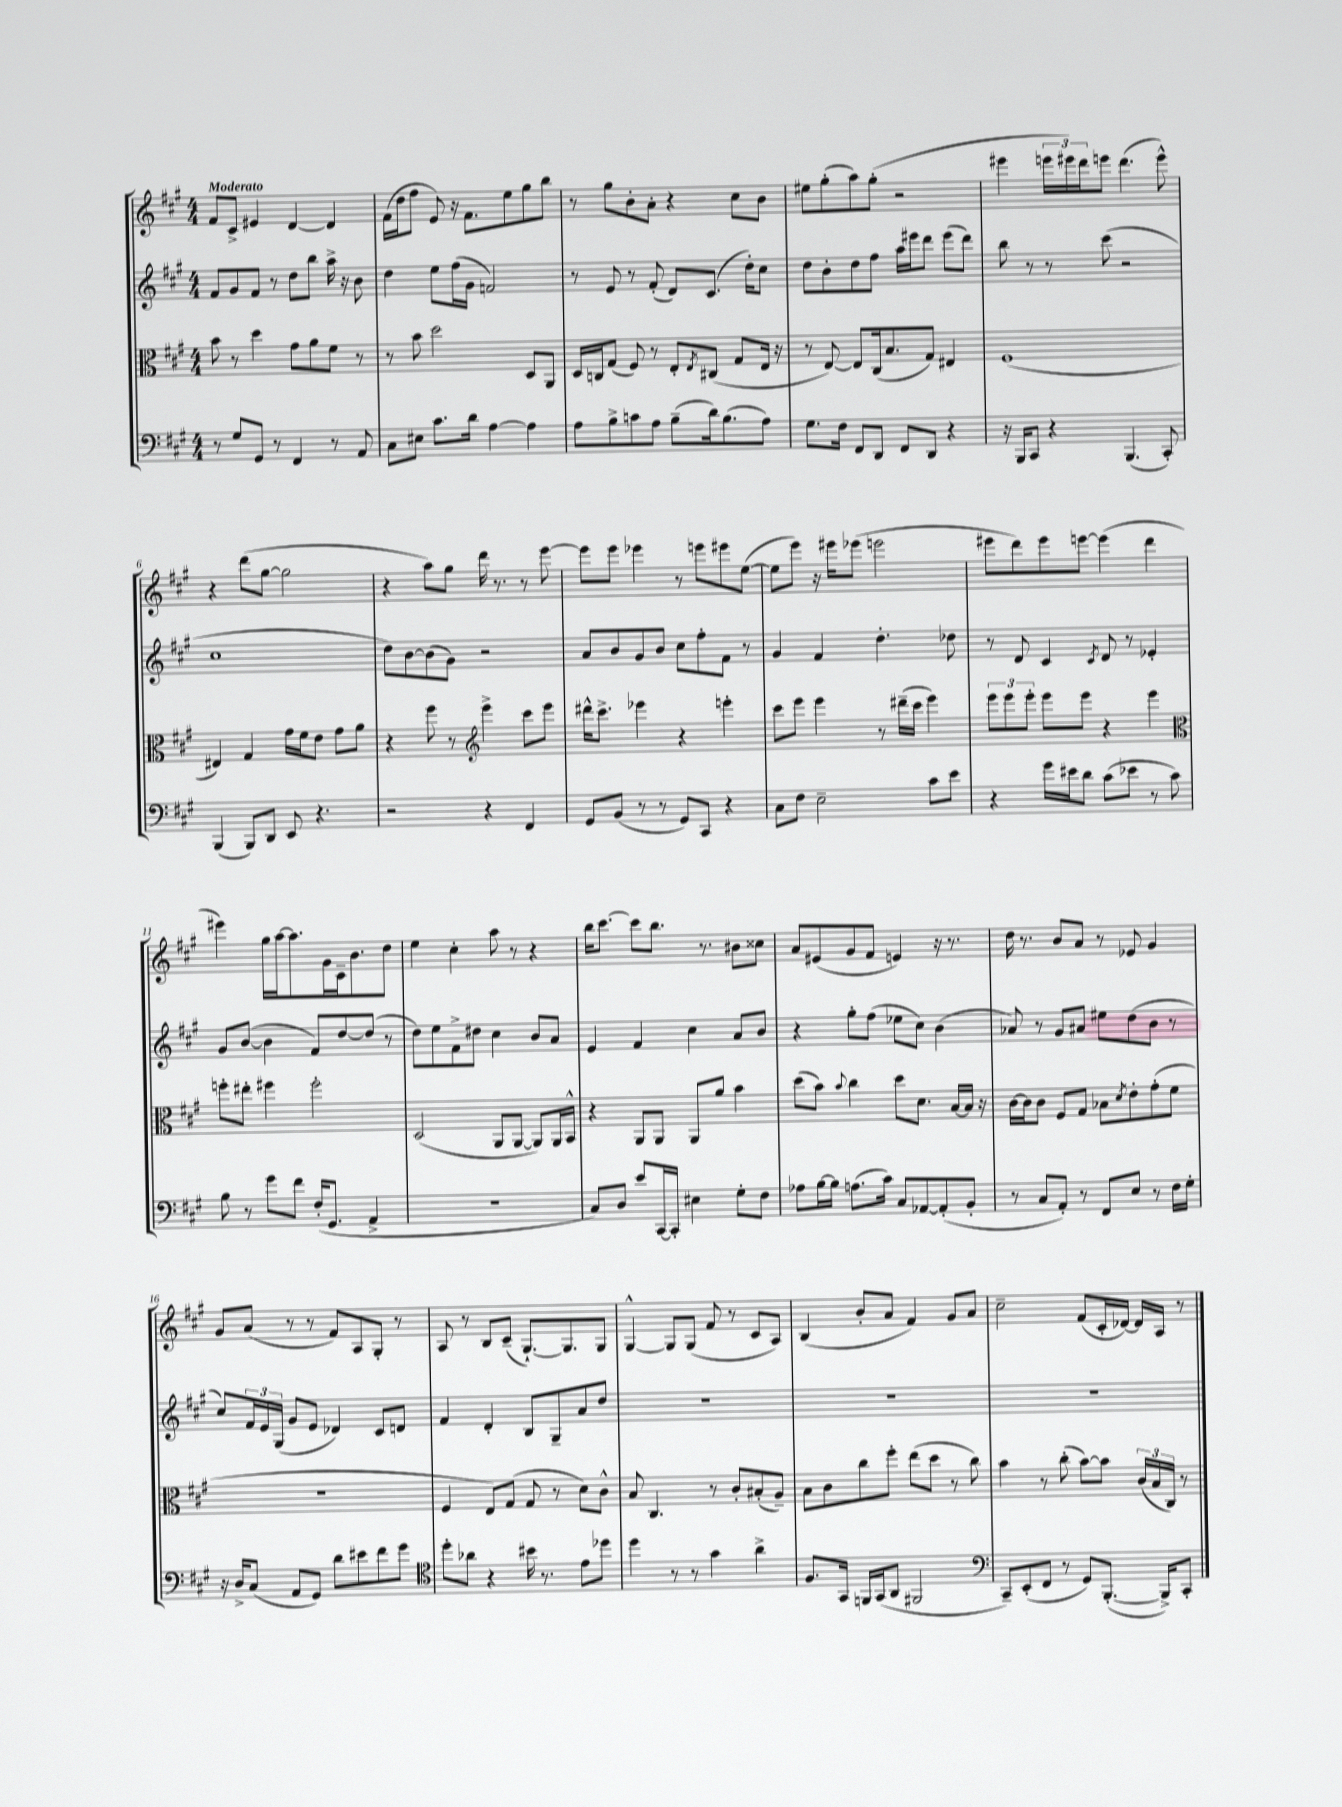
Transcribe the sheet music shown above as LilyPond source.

<<
\new StaffGroup <<
\new Staff = "s0" {
    \clef treble \key a \major \numericTimeSignature \time 4/4 \tempo "Moderato"
    fis'8 cis'8-> eis'4 d'4~ d'4 |
    fis'16( d''16 fis''8 e'8) r16 fis'8. e''8 gis''8 b''8 |
    r8 gis''8 b'8-. a'8-. r4 cis''8 b'8 |
    eis''8 gis''8-.( a''8) gis''8-.( r2 |
    eis'''4 \tuplet 3/2 { e'''16 eis'''16) d'''16 } e'''8 d'''4.( e'''8-^) |
    r4 d'''8( gis''8~ gis''2 |
    r4 a''8) gis''8 d'''16 r8. r8 e'''8~ |
    e'''8 e'''8 ees'''4 r8 e'''8 eis'''8 e''8~( |
    e''8 e'''8) r16 eis'''16 ees'''8( e'''2 |
    eis'''8 d'''8) eis'''8 e'''8~ e'''4( d'''4 |
    eis'''4) gis''16 a''16~ a''8. gis'16 cis'16-- b'8. d''8 |
    e''4 cis''4-. a''8 r8 r4 |
    b''16 cis'''8.~ cis'''8 b''8. r8. bis'8 cisis''8 |
    a'8 eis'8( gis'8 fis'8 e'4) r16 r8. |
    d''16 r8. b'8 a'8 r8 ees'8 gis'4 |
    gis'8 a'8( r8 r8 fis'8) a8 gis8-. r8 |
    a8 r8 b8 cis'8--( gis8.~-!) gis8. gis8 |
    gis4~-^ gis8 gis8( fis'8 r8 cis'8 a8) |
    b4( b'8-. a'8 fis'4) gis'8 a'8 |
    cis''2-- fis'8( cis'16-. des'16~) des'16 a16 r8 \bar "|." |
}
\new Staff = "s1" {
    \clef treble \key a \major \numericTimeSignature \time 4/4
    fis'8 gis'8 fis'8 r8 d''8 b''8 a''16-> r16 b'8 |
    d''4 e''8 fis''16( gis'16 f'2) |
    r8 e'8 r8 fis'8-.( d'8) cis'8.( d''16-.) cis''8 |
    d''8 b'8-. d''8 fis''8 a''16 eis'''16 d'''8 eis'''8( d'''8) |
    b''8 r8 r8 cis'''8( r2 |
    cis''1 |
    d''8) b'8~ b'8( gis'8) r2 |
    a'8 b'8 gis'8 b'8 cis''8 fis''8-. fis'8 r8 |
    gis'4 fis'4 d''4.-. des''8 |
    r8 d'8 cis'4 \acciaccatura { cis'8 } d'8 r8 ees'4-. |
    gis'8 b'8~( b'4 fis'8) d''8~ d''8( r8 |
    d''8) e''8 fis'8-> dis''8 cis''4 b'8 a'8 |
    e'4 fis'4 cis''4 a'8 b'8 |
    r4 gis''8-. fis''8( ees''8 cis''8) b'4( |
    aes'8) r8 gis'8 ais'8 eis''8 d''8( b'8 r8 |
    cis''8) \tuplet 3/2 { fis'16 e'16 gis16( } gis'8 e'8 des'4) cis'8 d'8 |
    fis'4 d'4-. b8 gis8-- a'8 d''8 |
    R1 |
    R1 |
    R1 \bar "|." |
}
\new Staff = "s2" {
    \clef alto \key a \major \numericTimeSignature \time 4/4
    b'8 r8 d''4 gis'8 a'8 fis'8 r8 |
    r8 b'8 d''2 d8 a,8 |
    d16 c16 gis8( fis8) r8 e8-. \acciaccatura { e8 } cis8( gis8 e16 r16 |
    r8 e8~) e8 cis16( b8. gis8) eis4 |
    fis1( |
    eis4) gis4 gis'16 fis'16 e'8 gis'8 a'8 |
    r4 fis''8 r8 \clef treble e'''4-> cis'''8 e'''8 |
    dis'''16-^ cis'''8.-> ees'''4 r4 e'''4-. |
    cis'''8 e'''8 e'''4 r8 dis'''16--( cis'''16 e'''4) |
    \tuplet 3/2 { e'''8 e'''8 e'''8-. } e'''8 e'''8 r4 e'''4 |
    \clef alto f''8-. eis''8-. fis''4 fis''2-. |
    d2( a,8 a,8~ a,8) a,16 b,16-^ |
    r4 a,8 a,8 a,8 a'8 b'4 |
    d''8( b'8) \appoggiatura { b'8 } cis''4 d''8 d'8. b16~ b16 r16 |
    cis'16~ cis'16 cis'8 fis8 gis8 bes8 \acciaccatura { d'8 } e'8-. gis'8-.( fis'8 |
    R1 |
    fis4 e8) gis8( gis8 r8 d'8) cis'8-^ |
    b8 cis4. r8 cis'8-. bis8-.( a8--) |
    b8 cis'8 cis''8 fis''8-. e''8( d''8 r8 cis''8) |
    b'4 r8 cis''8-.( b'8~) b'8 \tuplet 3/2 { cis'16( b16 cis16) } r8 \bar "|." |
}
\new Staff = "s3" {
    \clef bass \key a \major \numericTimeSignature \time 4/4
    r8 gis8 gis,8 r8 fis,4 r8 a,8 |
    cis8 eis8 cis'8. d'16 a4~ a4 |
    a8 b8-> c'8 a8 b8--( d'16) b8.( a8) |
    gis8. fis16 fis,8 d,8 fis,8 d,8 r4 |
    r16 b,,16 cis,8 r4 b,,4.( cis,8-.) |
    b,,4( b,,8) d,8 e,8 r4. |
    r2 r4 fis,4 |
    gis,8 b,8( r8 r8 gis,8) cis,8 r4 |
    cis8 fis8 e2-- cis'8 e'8 |
    r4 gis'16 eis'16 d'8 cis'8( ees'8 r8 cis'8) |
    b8 r8 gis'8 fis'8 fis16-.( gis,8. a,4-> |
    R1 |
    cis8) d8 e'8 cis,16~ cis,16-. eis4 gis8-. fis8 |
    aes8 b16~ b16 a8.( cis'16) cis8 aes,8~ aes,8-.( b,8-. |
    r8 cis8 a,8-.) r8 fis,8 e8 r8 fis16 gis16-. |
    r16 d16-> cis8( a,8 gis,8) d'8 eis'8 fis'8 gis'8 |
    \clef tenor d''8-. aes'8 r4 bis'16 r8. e'8 des''8 |
    d''4 r8 r8 gis'4 a'4-> |
    fis8. gis,16 f,16 gis,16( a,8 fis,2 |
    \clef bass cis,8--) e,8-.( fis,8 r8 gis,8) b,,8.~-.( b,,16->) cis,8-. \bar "|." |
}
>>
>>
